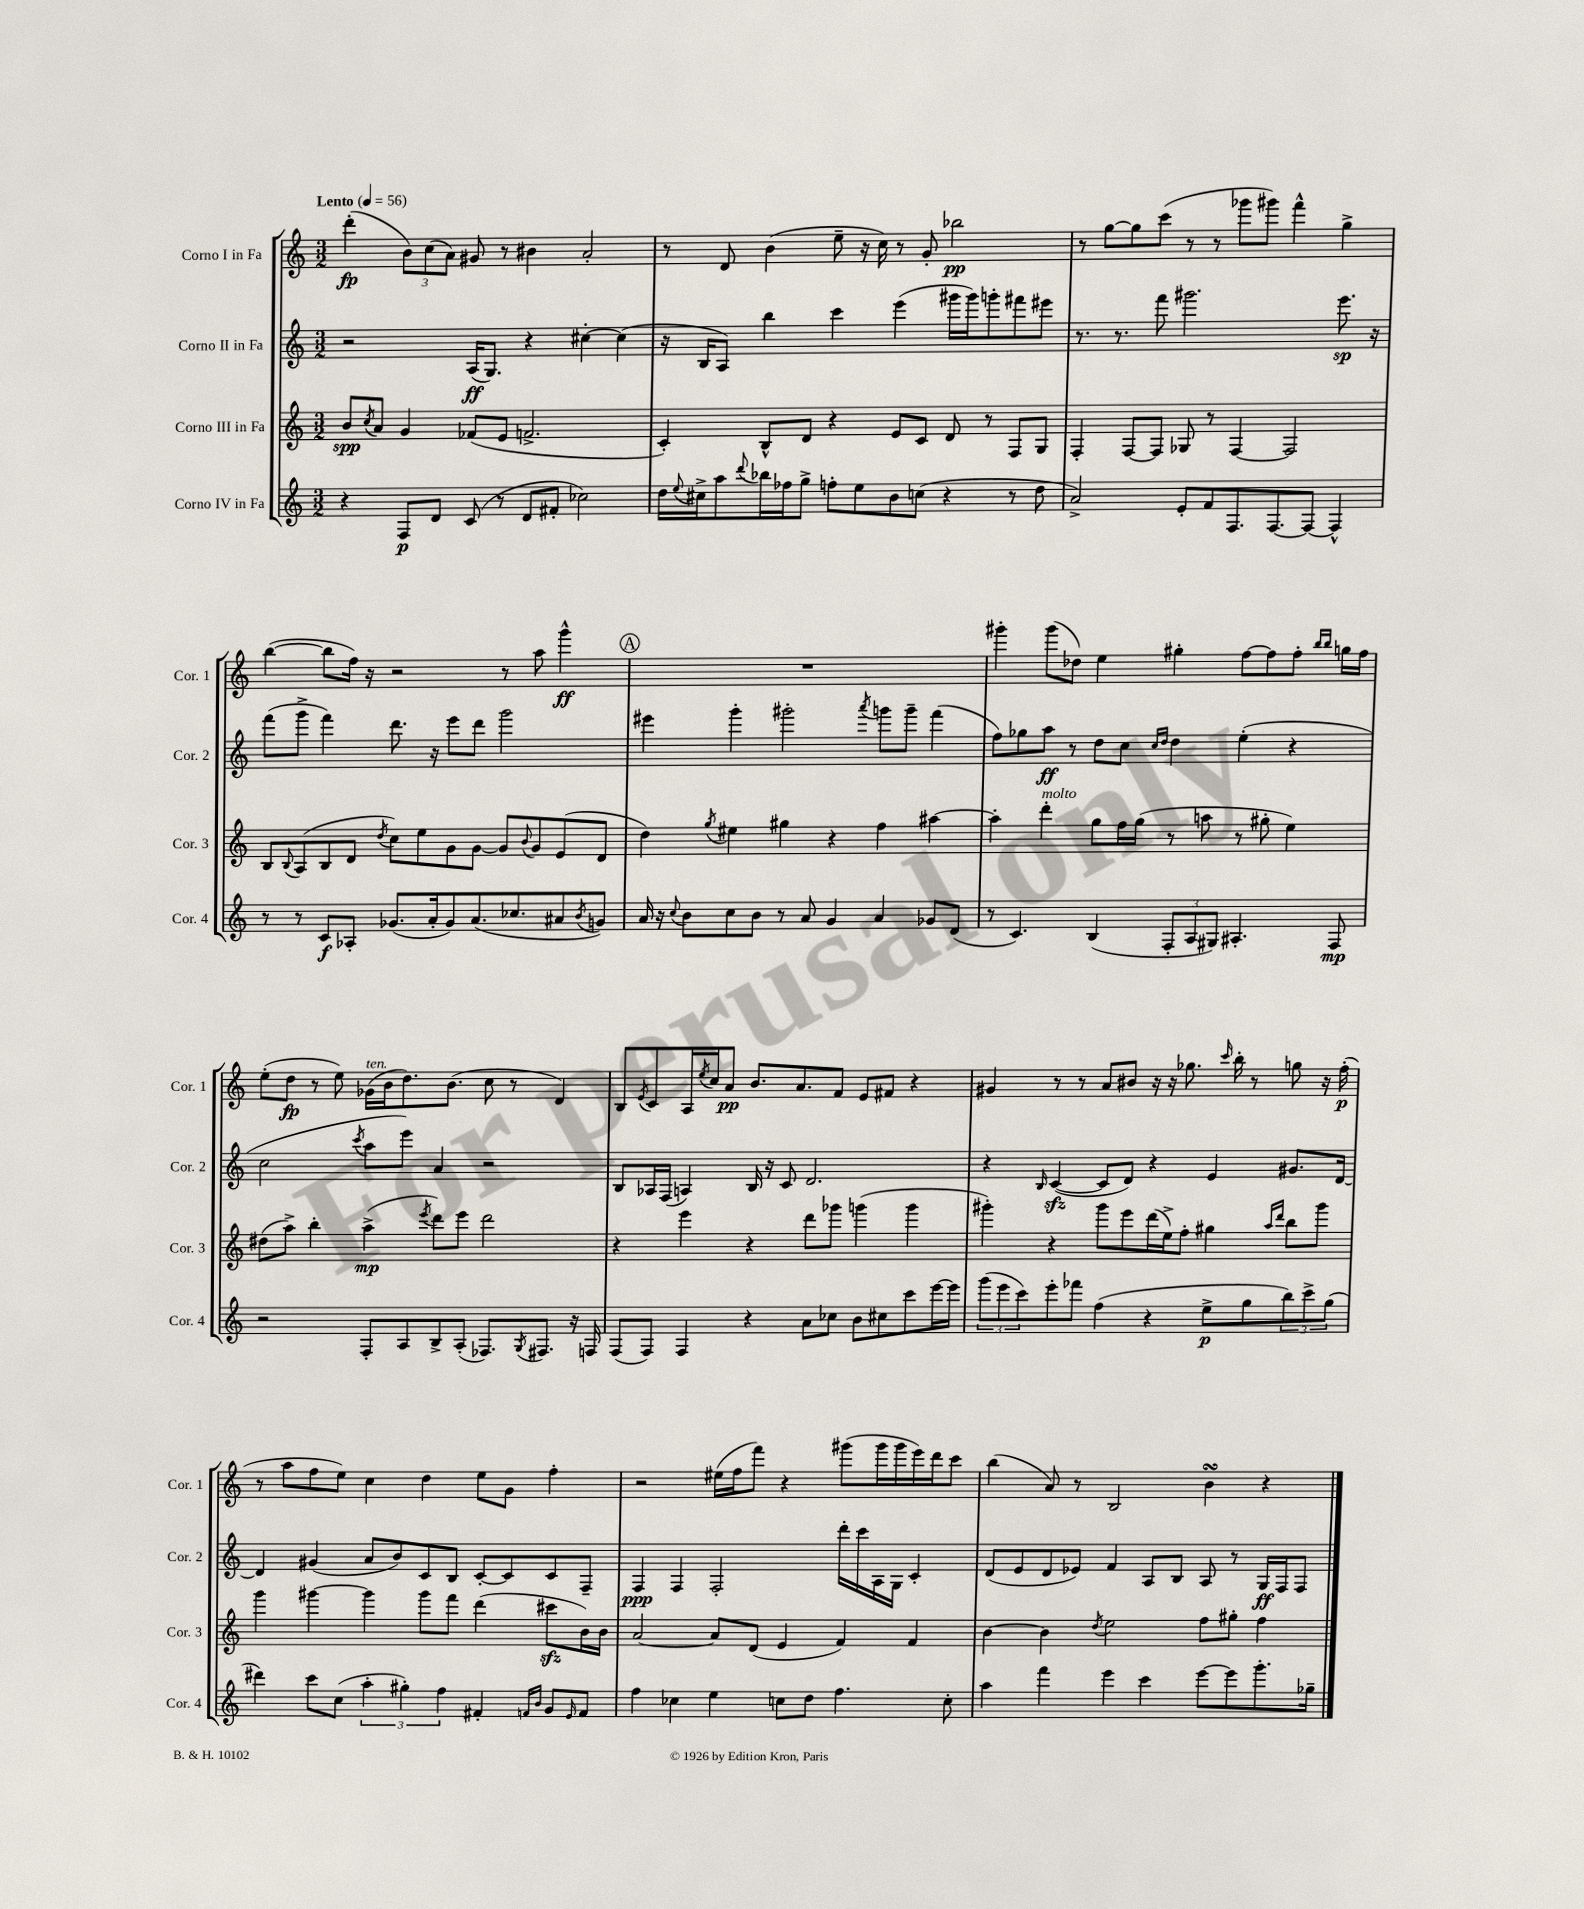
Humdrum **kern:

**kern	**kern	**kern	**kern
*staff4	*staff3	*staff2	*staff1
*clefG2	*clefG2	*clefG2	*clefG2
*k[]	*k[]	*k[]	*k[]
*M3/2	*M3/2	*M3/2	*M3/2
*MM56	*MM56	*MM56	*MM56
4r	8b	2r	(4ddd'
.	8qcc	.	.
.	8a	.	.
8F	4g	.	12b)
.	.	.	(12cc
8d	.	.	.
.	.	.	12a)
(8c	(8f-	(16A	8g#
.	.	8.G)	.
8r	8e	.	8r
8d	2.f^	4r	4b#
8f#'	.	.	.
2cc-)	.	[4cc#'	2a'
.	.	(4cc#]	.
=	=	=	=
16dd	4c')	16r	8r
8qqee	.	.	.
16cc#^	.	16B	.
8aa	.	8A)	8d
8qqddd	.	.	.
16bb-	8B^^	4bb	(4b
16ff-	.	.	.
8gg^	8d	.	.
8ff'	4r	4ccc	8ee~
8ee	.	.	16r
.	.	.	16cc)
8b	8e	(4eee	8r
(8cc	8c	.	8g'
4r	8d	16ggg#	2bb-
.	.	16ggg#)	.
.	8r	8ggg'	.
8r	8F	8fff#	.
8dd	8G	8eee#	.
=	=	=	=
2a^)	4F'	8.r	8r
.	.	.	[8gg
.	.	8.r	.
.	[8F	.	8gg]
.	8F]	8fff	(8ccc
8e'	8G-	2.ggg#	8r
8f	8r	.	8r
8.F	[4F	.	8ggg-
.	.	.	8ggg#)
[8.F	.	.	.
.	2F]	.	4fff^^
8F_	.	.	.
4F^^]	.	8.eee	4gg^
.	.	16r	.
=	=	=	=
8r	8B	(8fff	([4bb
.	8qqB	.	.
8r	(8A	8ggg^	.
8c	8B	4fff)	8bb]
8A-'	8d	.	16ff)
.	.	.	16r
.	8qdd	.	.
(8.g-	8cc)	8.ddd	2r
.	8ee	.	.
16a'	.	16r	.
8g-)	8g	8eee	.
(8.a	[8g	8ddd	.
.	8g]	2ggg	8r
8.cc-	.	.	.
.	8qqb	.	.
.	8g	.	8aa
8a#	(8e	.	4ggg^^
8qb	.	.	.
8g)	8d	.	.
=	=	=	=
16a	4dd)	4eee#	1.r
16r	.	.	.
8qqcc	.	.	.
8b	.	.	.
.	8qgg	.	.
8cc	4ee#	4ggg'	.
8b	.	.	.
8r	4gg#	2ggg#'	.
8a	.	.	.
4g	4r	.	.
.	.	8qaaa	.
4a	4ff	8ggg	.
.	.	8ggg~	.
8g-	[4aa#	(4fff	.
(8d	.	.	.
=	=	=	=
8r	4aa#']	8ff)	4ggg#'
4.c)	.	8gg-	.
.	4ddd'	8aa	(8ggg#
.	.	8r	8dd-)
(4B	8gg	8dd	4ee
.	16ff	8cc	.
.	(16gg	.	.
.	.	16qqcc	.
.	.	16qqdd	.
12F'	8r	4dd	4gg#'
12A	.	.	.
.	8aa	.	.
12G#)	.	.	.
4.A#'	8r	(4ee'	[8ff
.	8gg#'	.	8ff]
.	4ee)	4r	8ff'
.	.	.	16qqbb
.	.	.	16qqbb
8F	.	.	16gg
.	.	.	16ff
=	=	=	=
2r	(8dd#	2cc	(8ee'
.	8aa^)	.	8dd
.	4bb'	.	8r
.	.	.	8ee)
.	.	8qccc	.
8F'	(4aa^	8aa	(16g-
.	.	.	16b
8A	.	8eee)	8.dd)
.	8qeee	.	.
8B^	8ddd)	4a	.
.	.	.	(8.b
(8A'	8eee	.	.
8.F-)	2ddd	2r	8cc
.	.	.	8r
8qG	.	.	.
8.F#	.	.	.
.	.	.	4d)
16r	.	.	.
16F	.	.	.
=	=	=	=
(8F	4r	8B	8B
.	.	.	8qe
8F)	.	16A-	8c
.	.	(16F	.
4F	4eee	4A)	16A
.	.	.	8qee
.	.	.	16cc
.	.	.	8a
4r	4r	16B	8.b
.	.	16r	.
.	.	8c	.
.	.	.	8.a
8a	8ddd	2.d	.
8cc-	8ggg-	.	8f
8b	(4ggg	.	8e
8cc#	.	.	8f#
8ccc	4ggg	.	4r
[16eee	.	.	.
16eee]	.	.	.
=	=	=	=
(12ggg	4ggg#')	4r	4g#
12eee	.	.	.
12ccc)	.	.	.
.	.	16qqB	.
8eee'	4r	([4c	8r
8fff-	.	.	8r
(4ff	8ggg#	8c]	8a
.	8eee	8d)	8b#
4r	(16ddd	4r	16r
.	16ee^)	.	16r
.	8ff'	.	8.gg-
8ee^	4gg#	4e	.
.	.	.	16qqccc
.	.	.	16bb'
8gg	.	.	8r
.	16qqaa	.	.
.	16qqddd	.	.
12bb)	8bb	8.g#	8gg
12ccc^	.	.	.
.	8ggg#	.	16r
(12gg	.	.	.
.	.	[16d	(16ff'
=	=	=	=
4ddd#)	4ggg	4d]	8r
.	.	.	8aa
8ccc	[4ggg#	(4g#	8ff
(8cc	.	.	8ee)
6aa'	4ggg#]	8a	4cc
.	.	8b)	.
6gg#')	.	.	.
.	8ggg#	8c	4dd
6ff	.	.	.
.	8fff	8B	.
4f#'	(4ddd	[8c'	8ee
.	.	8c]	8g
16qqf	.	.	.
16qqb	.	.	.
8g	8ccc#	8c	4ff'
16qqe	.	.	.
8f	16b)	8F~	.
.	16b	.	.
=	=	=	=
4ff	[2a	4F	2r
4cc-	.	4F	.
4ee	8a]	2F'	(16ee#
.	.	.	16ff
.	(8d	.	8fff)
8cc	4e	.	4r
8dd	.	.	.
4.ff	4f)	16ddd'	(8ggg#
.	.	16ccc	.
.	.	16A	16ggg#
.	.	16G	16ggg#
.	4f	4c'	16eee)
.	.	.	16ddd
8cc'	.	.	8ccc
=	=	=	=
4aa	[4b	(8d	(4bb
.	.	8e	.
4fff	4b]	8d	8a)
.	.	8e-)	8r
.	8qdd	.	.
4eee	2ee	4f	2B
4ccc	.	8A	.
.	.	8B	.
[8eee	8ff	8A	4b
8eee]	8gg#'	8r	.
8.ggg'	4ff	16G	4r
.	.	16F	.
.	.	8F	.
16gg-~	.	.	.
==	==	==	==
*-	*-	*-	*-
